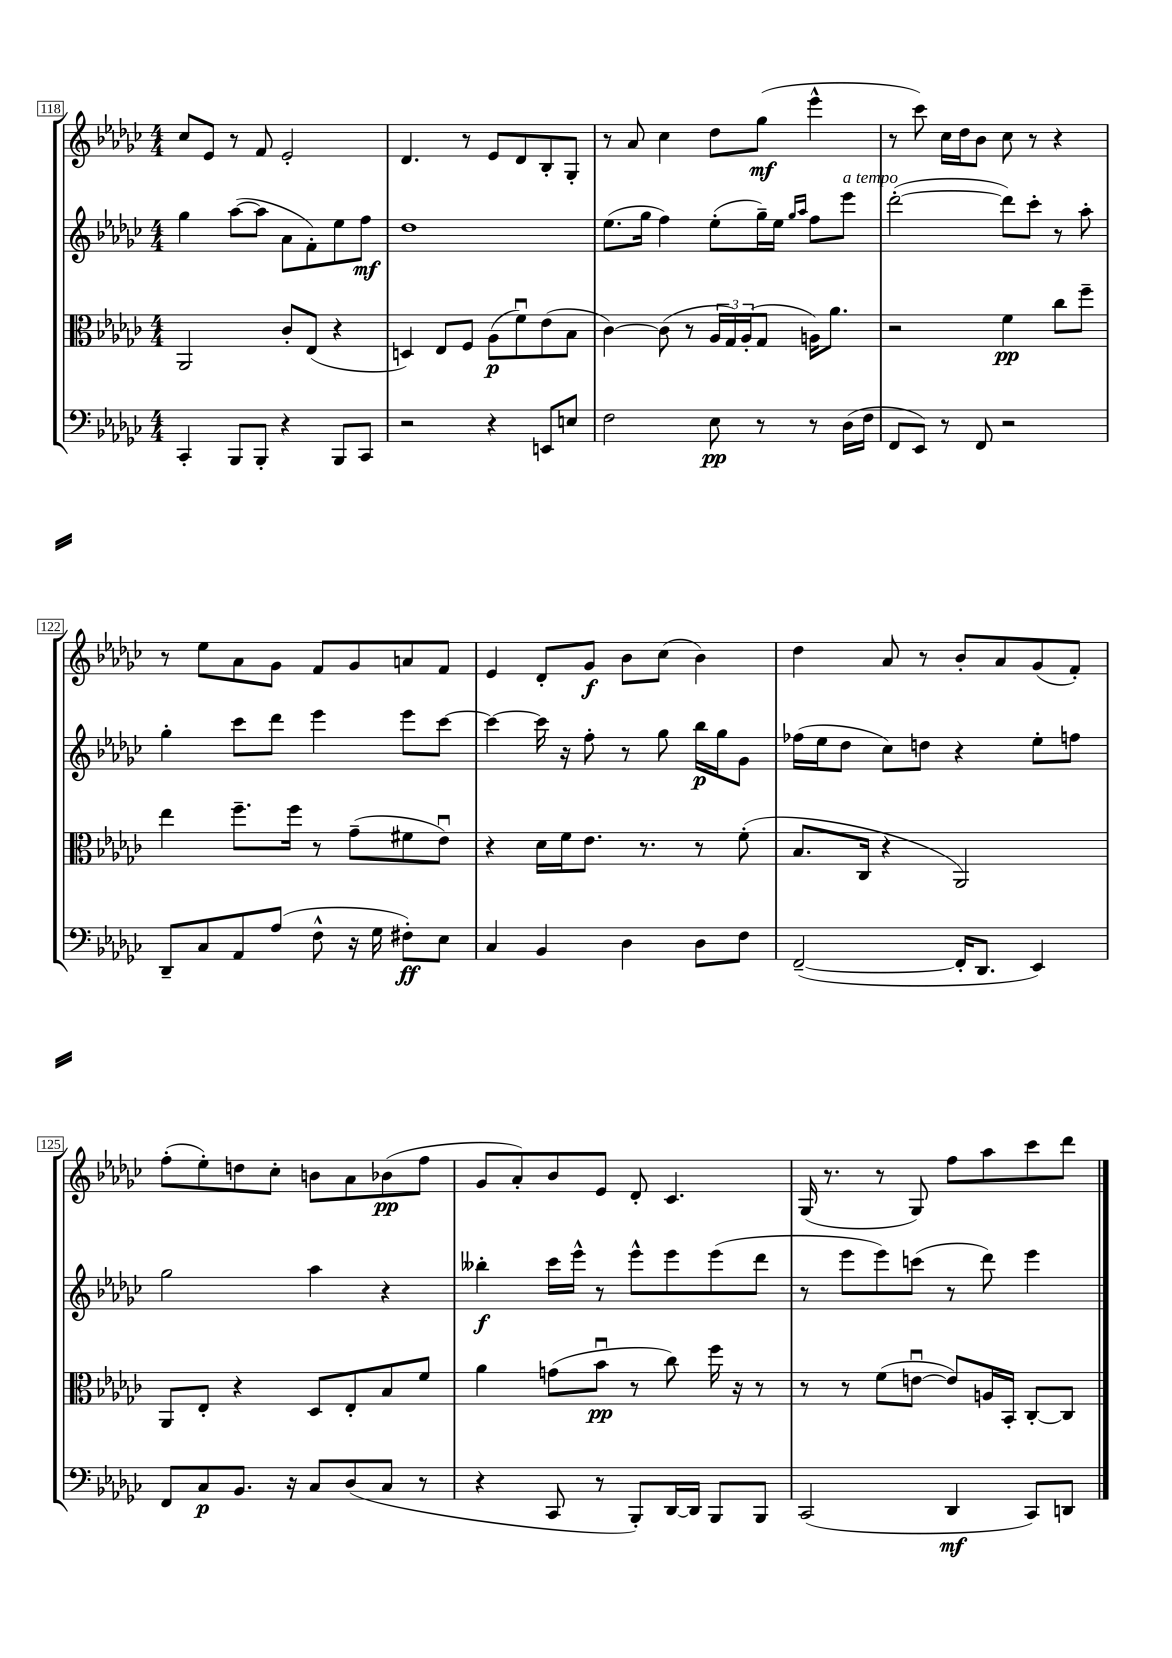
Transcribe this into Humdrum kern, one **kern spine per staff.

**kern	**kern	**kern	**kern
*staff4	*staff3	*staff2	*staff1
*clefF4	*clefC3	*clefG2	*clefG2
*k[b-e-a-d-g-c-]	*k[b-e-a-d-g-c-]	*k[b-e-a-d-g-c-]	*k[b-e-a-d-g-c-]
*M4/4	*M4/4	*M4/4	*M4/4
4CC-'	2AA-	4gg-	8cc-
.	.	.	8e-
8BBB-	.	([8aa-	8r
8BBB-'	.	8aa-]	8f
4r	8c-'	8a-	2e-'
.	(8E-	8f')	.
8BBB-	4r	8ee-	.
8CC-	.	8ff	.
=	=	=	=
2r	4D)	1dd-	4.d-
.	8E-	.	.
.	8F	.	8r
4r	(8A-	.	8e-
.	8fu)	.	8d-
8EE	(8e-	.	8B-'
8E	8B-	.	8G-'
=	=	=	=
2F	[4c-)	(8.ee-	8r
.	.	.	8a-
.	.	16gg-	.
.	(8c-]	4ff)	4cc-
.	8r	.	.
8E-	24A-	(8ee-'	8dd-
.	24G-)	.	.
.	(24A-'	.	.
8r	8G-	16gg-~)	(8gg-
.	.	16ee-	.
.	.	16qqgg-	.
.	.	16qqaa-	.
8r	16A)	8ff	4eee-^^
.	8.a-	.	.
(16D-	.	8eee-	.
16F	.	.	.
=	=	=	=
8FF	2r	([2ddd-'	8r
8EE-)	.	.	8ccc-)
8r	.	.	16cc-
.	.	.	16dd-
8FF	.	.	8b-
2r	4f	8ddd-])	8cc-
.	.	8ccc-'	8r
.	8cc-	8r	4r
.	8ff~	8aa-'	.
=	=	=	=
8DD-~	4ee-	4gg-'	8r
8C-	.	.	8ee-
8AA-	8.ff~	8ccc-	8a-
(8A-	.	8ddd-	8g-
.	16ff	.	.
8F^^	8r	4eee-	8f
16r	(8g-~	.	8g-
16G-	.	.	.
8F#')	8f#	8eee-	8a
8E-	8e-u)	[8ccc-	8f
=	=	=	=
4C-	4r	4ccc-_	4e-
4BB-	16d-	16ccc-]	8d-'
.	16f	16r	.
.	8.e-	8ff'	8g-
4D-	.	8r	8b-
.	8.r	.	.
.	.	8gg-	(8cc-
8D-	8r	16bb-	4b-)
.	.	16gg-	.
8F	(8f'	8g-	.
=	=	=	=
([2FF~	8.B-	(16ff-	4dd-
.	.	16ee-	.
.	.	8dd-	.
.	16C-	.	.
.	4r	8cc-)	8a-
.	.	8dd	8r
16FF']	2AA-)	4r	8b-'
8.DD-	.	.	.
.	.	.	8a-
4EE-)	.	8ee-'	(8g-
.	.	8ff	8f')
=	=	=	=
8FF	8AA-	2gg-	(8ff'
8C-	8E-'	.	8ee-')
8.BB-	4r	.	8dd
.	.	.	8cc-'
16r	.	.	.
8C-	8D-	4aa-	8b
(8D-	8E-'	.	8a-
8C-	8B-	4r	(8b-
8r	8f	.	8ff
=	=	=	=
4r	4a-	4bb--'	8g-
.	.	.	8a-')
8CC-	(8g	16ccc-	8b-
.	.	16eee-^^	.
8r	8b-u	8r	8e-
8BBB-')	8r	8eee-^^	8d-'
[16DD-	8cc-)	8eee-	4.c-
16DD-]	.	.	.
8BBB-	16ff	(8eee-	.
.	16r	.	.
8BBB-	8r	8ddd-	.
=	=	=	=
(2CC-	8r	8r	(16G-
.	.	.	8.r
.	8r	8eee-	.
.	(8f	8eee-)	8r
.	[8eu	(8ccc	8G-)
4DD-	8e])	8r	8ff
.	16A	8ddd-)	8aa-
.	16BB-'	.	.
8CC-)	[8C-'	4eee-	8ccc-
8DD	8C-]	.	8ddd-
==	==	==	==
*-	*-	*-	*-
